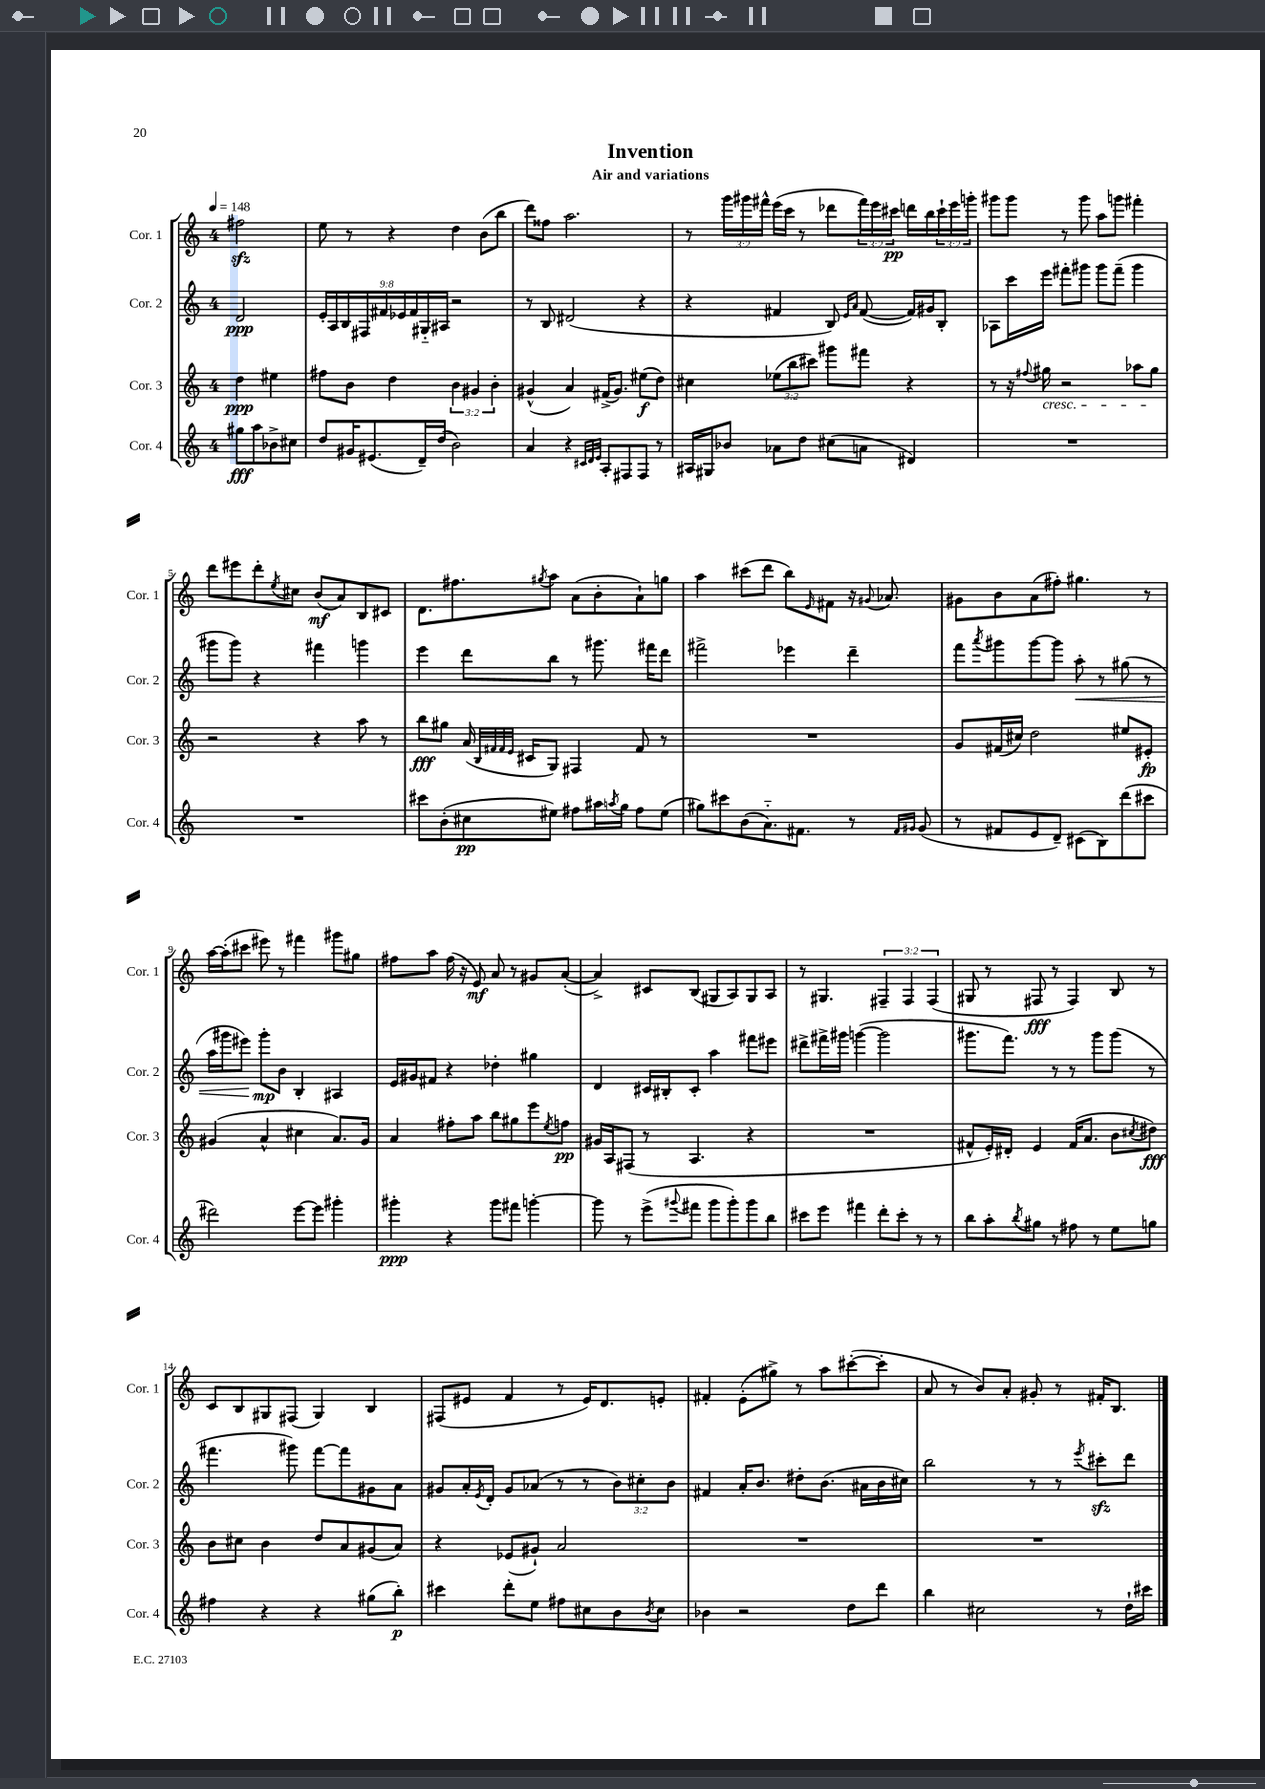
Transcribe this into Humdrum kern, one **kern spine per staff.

**kern	**kern	**kern	**kern
*staff4	*staff3	*staff2	*staff1
*clefG2	*clefG2	*clefG2	*clefG2
*k[]	*k[]	*k[]	*k[]
*M4/4	*M4/4	*M4/4	*M4/4
*MM148	*MM148	*MM148	*MM148
8gg#	4dd	2d	2ff#
8aa	.	.	.
8b-^	4ee#	.	.
8cc#	.	.	.
=	=	=	=
8dd	8ff#	18e'	8ee
.	.	18A	.
.	.	18B	.
16g#	8b	.	8r
.	.	18F#	.
(8.e#	.	.	.
.	.	18f#	.
.	4dd	.	4r
.	.	18e-	.
.	.	18f#	.
16d~)	.	.	.
.	.	18G#'~	.
(16dd	.	.	.
.	.	18A#	.
2b)	6b	2r	4dd
.	6g#	.	.
.	.	.	(8b
.	6b'	.	.
.	.	.	8bb
=	=	=	=
4a	(4g#^^	8r	8ddd)
.	.	8B	8ff##
4r	4a)	(2d#	2.aa
32qqc#	.	.	.
32qqd	.	.	.
32qqe	.	.	.
8A'	(16f#^	.	.
.	8.g#)	.	.
8F#	.	.	.
8F#	(8ee#	4r	.
8r	8dd)	.	.
=	=	=	=
16A#	4cc#	4r	8r
16G#	.	.	.
8b-	.	.	24ggg
.	.	.	24ggg#
.	.	.	24fff#^^
8a-	(12ee-	4f#	(16eee
.	.	.	16ccc
.	12bb	.	.
8dd	.	.	8r
.	12ccc#)	.	.
(8cc#	8ggg#	8B)	8ddd-
.	.	16qqe	.
.	.	16qqa	.
8a	8fff#	([8f#	24fff#)
.	.	.	24eee
.	.	.	24ccc#
4d#)	4r	16f#])	16ddd
.	.	16g#	16bb
.	.	8B'	24ccc#`
.	.	.	24eee
.	.	.	24ggg'
=	=	=	=
1r	8r	8A-	8ggg#
.	16r	16ccc	8ggg#
.	8qqff#	.	.
.	16gg#	16eee	.
.	2r	8fff#'	8r
.	.	8ggg#	8ggg#
.	.	8ggg#	8aa
.	.	(8fff#~	8ggg
.	8aa-	4ggg#	4fff#'
.	8gg#	.	.
=	=	=	=
1r	2r	8ggg#	8ddd
.	.	8ggg#)	8eee#
.	.	4r	8ddd'
.	.	.	8qee
.	.	.	8cc#
.	4r	4fff#	(8b
.	.	.	8a)
.	8aa	4ggg	8B
.	8r	.	8c#
=	=	=	=
8ccc#	8bb	4eee	8.d
(8b'	8gg#	.	.
.	.	.	8.ff#
8cc#	(16a	8ddd	.
.	32qqB	.	.
.	32qqf#	.	.
.	32qqf#	.	.
.	32qqe	.	.
.	16c#	.	.
.	.	.	8qgg#
8ee#)	8G)	8bb	8aa
8ff#	4F#	8r	(8a
16aa#	.	8.ggg#	8b'
8qaa	.	.	.
16gg	.	.	.
8ff#	8f#	.	8a`)
.	.	16fff#	.
(8ee#	8r	8ddd	8gg
=	=	=	=
8gg#)	1r	2fff#^	4aa
8ccc#	.	.	.
(8b	.	.	(8ccc#
8.a'~)	.	.	8ddd
.	.	4eee-	8bb)
8.f#	.	.	.
.	.	.	16qqe
.	.	.	8f#
8r	.	4ddd~	16r
.	.	.	8qqg#
.	.	.	8.a-
16qqf#	.	.	.
16qqg#	.	.	.
(8g#	.	.	.
=	=	=	=
8r	8g	8fff	8g#
.	.	8qaaa	.
8f#	(16f#	8ggg#	8b
.	16cc#)	.	.
8e	2dd	[8ggg#	(8a
8d~)	.	8ggg#]	8ff#')
(8c#	.	8aa'	4.gg#
8B)	.	8r	.
(8ddd	8ee#	(8gg#	.
8ccc#	8e#'	8r	8r
=	=	=	=
2ddd#)	(4g#	16aa	[16aa
.	.	16ggg#	(16aa']
.	.	8eee#)	8ccc#
.	4a^^	8ggg#'	8eee#)
.	.	8b	8r
[8eee	4cc#	4B'	4fff#
8eee]	.	.	.
4ggg#'	8.a)	4A#	8ggg#
.	.	.	8gg#
.	16g#	.	.
=	=	=	=
4ggg#'	4a	16e	8ff#
.	.	16g#	.
.	.	8f#	8aa
4r	8ff#'	4r	(16ff#
.	.	.	16r
.	8aa	.	8e)
8ggg#	8bb	4dd-'	8a
8fff#	8gg#	.	8r
[4ggg'	8eee	4gg#	8g#
.	8qee	.	.
.	8ff	.	([8a'
=	=	=	=
8ggg]	16g#	4d	4a^])
.	16A	.	.
8r	(8F#	.	.
(8eee^	8r	16c#	8c#
.	.	16B#'	.
8qqggg#	.	.	.
8fff#	4.A	8c#'	(8B
8ggg#	.	4aa	8G#
8ggg#')	.	.	8A)
8ggg#	4r	8fff#	8G#
8bb	.	8eee#	8A
=	=	=	=
8ccc#	1r	8ddd#^	8r
8eee	.	16fff#^	4.G#
.	.	16ggg#	.
4fff#	.	([4ggg	.
8ddd'	.	2ggg]	6F#~
8ccc#'	.	.	.
.	.	.	6F#
8r	.	.	.
.	.	.	(6F#
8r	.	.	.
=	=	=	=
8bb	8f#^^	8.ggg#	8G#
8aa'	16e')	.	8r
.	16d#'	8.fff)	.
8qbb	.	.	.
8gg#	4e	.	8F#
8r	.	8r	8r
8ff#	(16f#	8r	4F#)
.	8.a	.	.
8r	.	8ggg#	.
8ee	8b	(8ggg#	8B
.	8qcc#	.	.
8gg	8dd#)	8r	8r
=	=	=	=
4ff#	8b	4.fff#	8c
.	8cc#	.	8B
4r	4b	.	8G#
.	.	8ggg#)	(8F#
4r	8dd	[8fff#	4G#)
.	8a	8fff#]	.
(8gg#	(8g#	8g#	4B
8bb')	8a)	8a	.
=	=	=	=
4ccc#	4r	8g#	(8F#
.	.	16a'	8e#
.	.	8qe	.
.	.	16d'	.
8ddd'	(8e-	8g#	4f
8ee	8g#`)	(8a-	.
8ff#	2a	8r	8r
8cc#	.	8r	16e#)
.	.	.	8.d
8b	.	12b)	.
.	.	12cc#'	.
8qb	.	.	.
8cc#	.	.	8e'
.	.	12b	.
=	=	=	=
4b-	1r	4f#	4f#'
2r	.	16a'	(8e'
.	.	8.b	.
.	.	.	8gg#^)
.	.	8dd#'	8r
.	.	(8.b	8aa
8dd	.	.	([8ccc#'
.	.	16a#	.
8ddd	.	16b	8ccc#']
.	.	16cc#)	.
=	=	=	=
4bb	1r	2bb	8a
.	.	.	8r
2cc#	.	.	8b)
.	.	.	8a'
.	.	8r	8g#'
.	.	8r	8r
.	.	8qeee	.
8r	.	8ccc#'	16f#'
.	.	.	8.B
16dd`	.	8ddd	.
16ccc#	.	.	.
==	==	==	==
*-	*-	*-	*-
